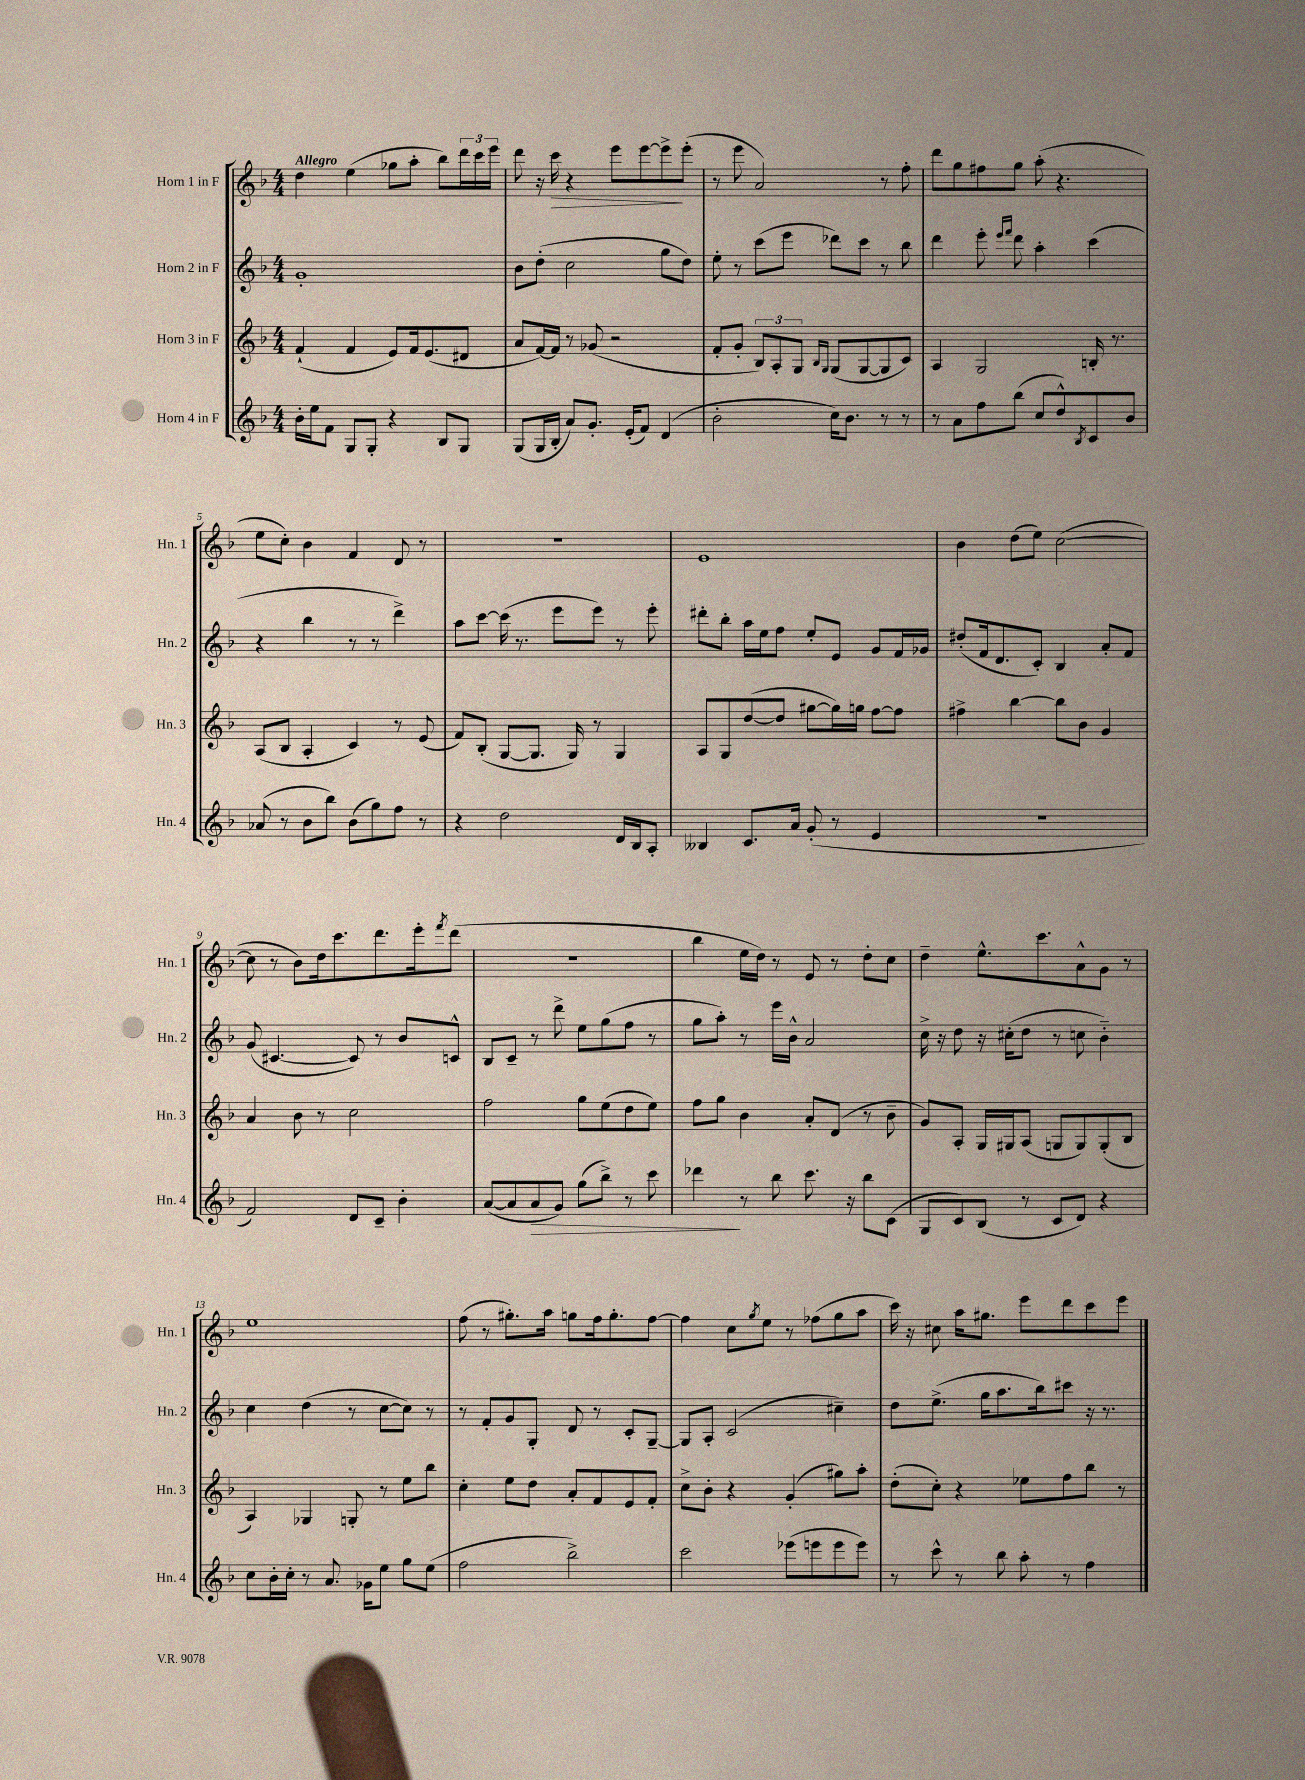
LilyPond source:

<<
\new StaffGroup <<
\new Staff = "s0" \with { instrumentName = "Horn 1 in F" shortInstrumentName = "Hn. 1" } {
    \clef treble \key f \major \numericTimeSignature \time 4/4 \tempo "Allegro"
    d''4 e''4( ges''8 a''8-. bes''8) \tuplet 3/2 { d'''16 c'''16 e'''16 } |
    d'''8 r16 c'''16\> r4 e'''8 e'''8~ e'''8->\! e'''8-.( |
    r8 e'''8 a'2) r8 f''8-. |
    d'''8 g''8 fis''8 g''8 a''8-.( r4. |
    e''8 c''8-.) bes'4 f'4 d'8 r8 |
    R1 |
    e'1 |
    bes'4 d''8( e''8) c''2~( |
    c''8 r8 bes'8) d''16 c'''8. d'''8. e'''16-. \acciaccatura { f'''8 } d'''8( |
    R1 |
    bes''4 e''16 d''16) r8 e'8 r8 d''8-. c''8 |
    d''4-- e''8.-^ c'''8. a'8-^ g'8 r8 |
    e''1 |
    f''8( r8 gis''8.-.) a''16 g''8 f''16 g''8.-. f''8~ |
    f''4 c''8 \acciaccatura { g''8 } e''8 r8 fes''8( g''8 a''8 |
    c'''16) r16 cis''8 a''16 gis''8. e'''8 d'''8 c'''8 e'''8 \bar "|." |
}
\new Staff = "s1" \with { instrumentName = "Horn 2 in F" shortInstrumentName = "Hn. 2" } {
    \clef treble \key f \major \numericTimeSignature \time 4/4
    g'1-. |
    bes'8 d''8-.( c''2 g''8 d''8) |
    e''8-. r8 c'''8( e'''8 des'''8) c'''8 r8 bes''8 |
    d'''4 e'''8-. \grace { e'''16 f'''16 } d'''8 a''4-. c'''4( |
    r4 bes''4 r8 r8 d'''4->) |
    a''8 c'''8~ c'''16( r8. e'''8 e'''8) r8 e'''8-. |
    dis'''8-. bes''8-. a''16 e''16 f''8 e''8-. e'8 g'8 f'16 ges'16 |
    dis''8-.( f'16 d'8. c'8-.) bes4 a'8-. f'8 |
    g'8( cis'4.~ cis'8) r8 bes'8 c'8-^ |
    bes8 c'8-- r8 d'''8-> e''8 g''8( f''8 r8 |
    g''8 a''8-.) r8 e'''16 bes'16-^ a'2 |
    c''16-> r16 d''8 r16 cis''16-.( d''8 r8 c''8 bes'4-_) |
    c''4 d''4( r8 c''8~ c''8) r8 |
    r8 f'8-. g'8 g8-. d'8 r8 c'8-. g8~-- |
    g8 a8-. c'2( cis''4--) |
    d''8 e''8.->( g''16 a''8. bes''16) cis'''8 r16 r8. \bar "|." |
}
\new Staff = "s2" \with { instrumentName = "Horn 3 in F" shortInstrumentName = "Hn. 3" } {
    \clef treble \key f \major \numericTimeSignature \time 4/4
    f'4-!( f'4 e'8) f'16 e'8.( dis'8 |
    a'8 f'16~) f'16 r8 ges'8( r2 |
    f'8-. g'8-. \tuplet 3/2 { bes8) a8-. g8 } \grace { bes16 g16 } g8( g8~ g8 c'8) |
    a4 g2 b16-. r8. |
    a8( bes8 a4-. c'4) r8 e'8( |
    f'8) bes8-.( g8~ g8. g16) r8 g4 |
    a8 g8 d''8~( d''8 gis''8~ gis''16) g''16 f''8~ f''8 |
    fis''4-> bes''4~ bes''8 bes'8 g'4 |
    a'4 bes'8 r8 c''2 |
    f''2 g''8 e''8( d''8 e''8) |
    f''8 g''8 bes'4 a'8-. d'8( r8 bes'8-- |
    g'8) a8-. g16 gis16 a8( g8 g8) g8-.( bes8 |
    a4) ges4 g8-. r8 e''8 bes''8 |
    c''4-. e''8 d''8 a'8-. f'8 e'8 f'8-. |
    c''8-> bes'8-. r4 g'4-.( gis''8) a''8-. |
    d''8-.( c''8-.) r4 ees''8 f''8 bes''8 r8 \bar "|." |
}
\new Staff = "s3" \with { instrumentName = "Horn 4 in F" shortInstrumentName = "Hn. 4" } {
    \clef treble \key f \major \numericTimeSignature \time 4/4
    bes'16-. e''16 f'8 g8 g8-. r4 bes8 g8 |
    g8( g16 bes16-. a'8) g'8.-. e'16-.( f'8) d'4( |
    bes'2-. c''16) bes'8. r8 r8 |
    r8 a'8 f''8 bes''8( c''8 d''8-^) \acciaccatura { bes8 } c'8 bes'8 |
    aes'8( r8 bes'8 bes''8) bes'8( g''8) f''8 r8 |
    r4 d''2 d'16 bes16 a8-. |
    beses4 c'8. a'16 g'8-.( r8 e'4 |
    R1 |
    f'2) d'8 c'8-- bes'4-. |
    a'8~( a'8 a'8\> g'8) g''8( bes''8->) r8 c'''8 |
    des'''4\! r8 bes''8 c'''8. r16 bes''8 c'8( |
    g8 c'8) bes8( r8 c'8 d'8) r4 |
    c''8 bes'16-. c''16-. r8 a'8. ges'16 e''8 g''8 e''8( |
    f''2 bes''2->) |
    c'''2 ees'''8( e'''8 e'''8 e'''8) |
    r8 c'''8-^ r8 bes''8 a''8-. r8 f''4 \bar "|." |
}
>>
>>
